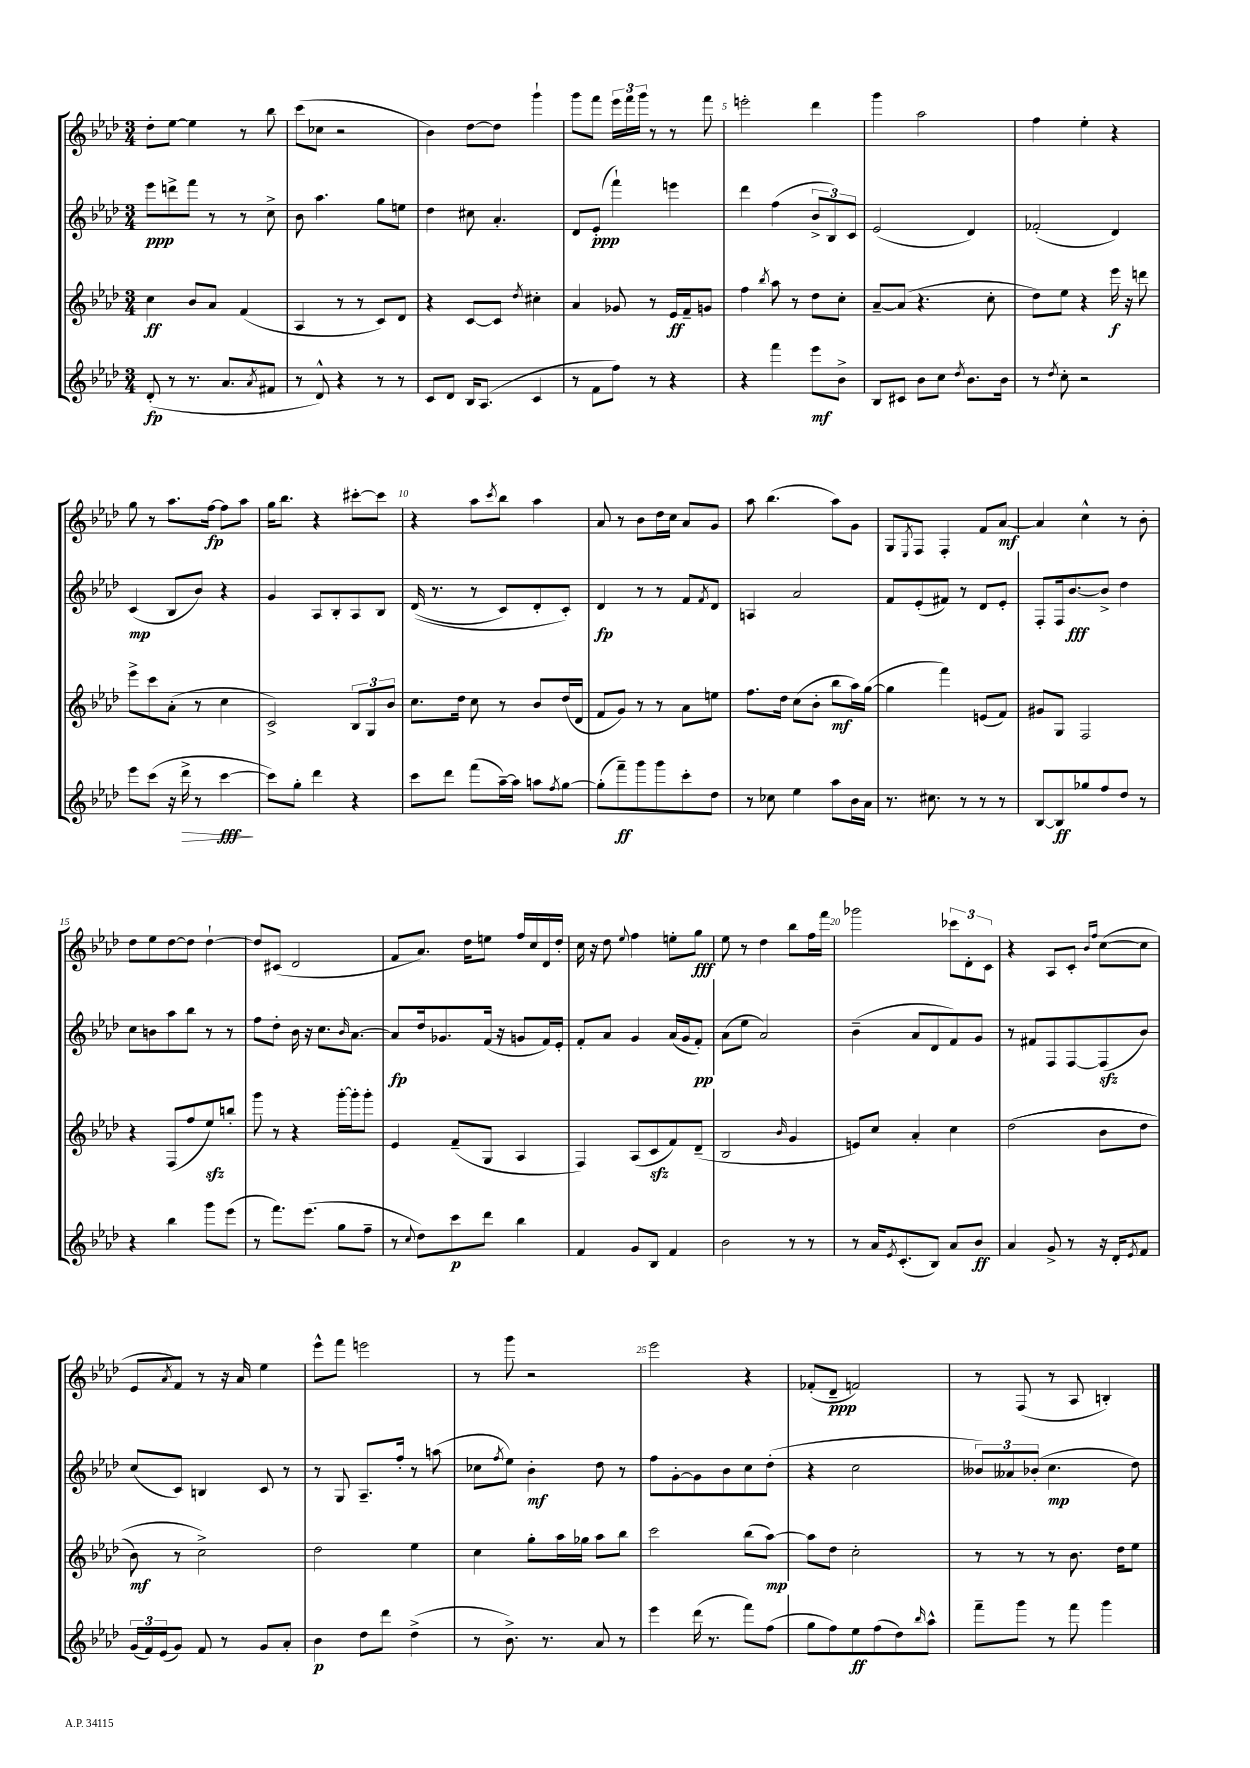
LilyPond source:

<<
\new StaffGroup <<
\new Staff = "s0" {
    \clef treble \key aes \major \numericTimeSignature \time 3/4
    des''8-. ees''8~ ees''4 r8 bes''8 |
    c'''8( ces''8 r2 |
    bes'4) des''8~ des''8 g'''4-! |
    g'''8 f'''8 \tuplet 3/2 { ees'''16 f'''16 g'''16 } r8 r8 f'''8 |
    e'''2-. des'''4 |
    g'''4 aes''2 |
    f''4 ees''4-. r4 |
    g''8 r8 aes''8. f''16~\fp f''8 aes''8 |
    g''16 bes''8. r4 cis'''8~-. cis'''8 |
    r4 aes''8 \acciaccatura { c'''8 } bes''8 aes''4 |
    aes'8 r8 bes'8 des''16 c''16 aes'8 g'8 |
    aes''8 bes''4.( aes''8) g'8 |
    g8 \acciaccatura { ees8 } f8 f4-. f'8 aes'8~\mf |
    aes'4 c''4-^ r8 bes'8-. |
    des''8 ees''8 des''8~ des''8 des''4~-! |
    des''8 cis'8( des'2 |
    f'8 aes'8.) des''16 e''8 f''16 c''16 des'16 des''16-. |
    c''16 r16 des''8 \appoggiatura { ees''8 } f''4 e''8-. g''8\fff |
    ees''8 r8 des''4 bes''8 f''16 f'''16 |
    ges'''2 \tuplet 3/2 { ces'''8 des'8-. c'8 } |
    r4 aes8 c'8-. \grace { bes'16 f''16 } c''8~( c''8 |
    ees'8 \acciaccatura { aes'8 } f'8) r8 r16 aes'16 ees''4 |
    ees'''8-^ f'''8 e'''2 |
    r8 g'''8 r2 |
    ees'''2 r4 |
    fes'8-.( des'8--\ppp f'2) |
    r8 f8( r8 aes8 b4-.) \bar "|." |
}
\new Staff = "s1" {
    \clef treble \key aes \major \numericTimeSignature \time 3/4
    ees'''8\ppp d'''8-> f'''8 r8 r8 c''8-> |
    bes'8 aes''4. g''8 e''8 |
    des''4 cis''8 aes'4.-. |
    des'8 ees'8-.\ppp( f'''4-!) e'''4 |
    des'''4 f''4( \tuplet 3/2 { bes'8-> bes8) c'8 } |
    ees'2( des'4) |
    fes'2-.( des'4) |
    c'4\mp( bes8 bes'8) r4 |
    g'4 aes8 bes8-. aes8 bes8 |
    des'16(\( r8. r8 c'8) des'8-. c'8-.\) |
    des'4\fp r8 r8 f'8 \acciaccatura { f'8 } des'8 |
    a4 aes'2 |
    f'8 ees'8-.( fis'8) r8 des'8 ees'8-. |
    f8-. f16 bes'8.~\fff bes'8-> des''4 |
    c''8 b'8 aes''8 bes''8 r8 r8 |
    f''8 des''8-. bes'16 r16 c''8. \grace { bes'16 } aes'8.~ |
    aes'8\fp des''16 ges'8. f'16( r16 g'8 f'16) ees'16-. |
    f'8-. aes'8 g'4 aes'16( g'16 f'8-.\pp) |
    aes'8( ees''8 aes'2) |
    bes'4--( aes'8 des'8 f'8) g'8 |
    r8 fis'8 f8 f8~ f8\sfz( bes'8) |
    c''8( c'8) b4 c'8 r8 |
    r8 g8 aes8.-- f''16-. r8 a''8( |
    ces''8 \acciaccatura { f''8 } ees''8) bes'4-.\mf des''8 r8 |
    f''8 g'8~-. g'8 bes'8 c''8 des''8-.( |
    r4 c''2 |
    \tuplet 3/2 { beses'8) aeses'8 bes'8-.( } c''4.\mp des''8) \bar "|." |
}
\new Staff = "s2" {
    \clef treble \key aes \major \numericTimeSignature \time 3/4
    c''4\ff bes'8 aes'8 f'4( |
    aes4 r8 r8 c'8) des'8 |
    r4 c'8~ c'8 \acciaccatura { des''8 } cis''4-. |
    aes'4 ges'8 r8 ees'16\ff f'16-- g'8 |
    f''4 \acciaccatura { bes''8 } aes''8 r8 des''8 c''8-. |
    aes'8~-- aes'8( r4. c''8-. |
    des''8) ees''8 r4 ees'''16\f r16 d'''8 |
    ees'''8-> c'''8 aes'8-.( r8 c''4 |
    c'2->) \tuplet 3/2 { bes8 g8 bes'8 } |
    c''8. des''16 c''8 r8 bes'8 des''16( des'16 |
    f'8 g'8) r8 r8 aes'8 e''8 |
    f''8. des''16 c''8( bes'8-. bes''8\mf aes''16) g''16~( |
    g''4 f'''4) e'8( f'8) |
    gis'8 g8 f2 |
    r4 f8( f''8 ees''8\sfz) b''8-. |
    g'''8 r8 r4 g'''16~-. g'''16-. g'''8-. |
    ees'4 f'8--( g8 aes4 |
    f4) aes8( c'8\sfz f'8) des'8--( |
    bes2 \grace { bes'16 } g'4 |
    e'8) c''8 aes'4-. c''4 |
    des''2(\( bes'8 des''8 |
    bes'8\mf) r8 c''2->\) |
    des''2 ees''4 |
    c''4 g''8-. aes''16 ges''16 aes''8 bes''8 |
    c'''2 bes''8( aes''8~\mp) |
    aes''8 des''8 c''2-. |
    r8 r8 r8 bes'8. des''16 ees''8 \bar "|." |
}
\new Staff = "s3" {
    \clef treble \key aes \major \numericTimeSignature \time 3/4
    des'8-.\fp( r8 r8. aes'8. \acciaccatura { aes'8 } fis'8 |
    r8 des'8-^) r4 r8 r8 |
    c'8 des'8 bes16 aes8.( c'4 |
    r8 f'8 f''8) r8 r4 |
    r4 f'''4 ees'''8\mf bes'8-> |
    bes8 cis'8 bes'8 c''8 \acciaccatura { des''8 } bes'8. bes'16 |
    r8 \acciaccatura { des''8 } c''8-. r2 |
    ees'''8 c'''8( r16 des'''16->\> r8 c'''4~\fff\! |
    c'''8) g''8-. des'''4 r4 |
    c'''8 des'''8 f'''8( aes''16~--) aes''16 a''8 \acciaccatura { f''8 } g''8~ |
    g''8-.( f'''8--\ff) g'''8 g'''8 c'''8-. des''8 |
    r8 ces''8 ees''4 aes''8 bes'16 aes'16 |
    r8. cis''8. r8 r8 r8 |
    bes8~ bes8\ff ges''8 f''8 des''8 r8 |
    r4 bes''4 g'''8 ees'''8( |
    r8 f'''8.) ees'''8.( g''8 f''8-- |
    r8 \appoggiatura { c''8 } des''8) c'''8\p des'''8 bes''4 |
    f'4 g'8 bes8 f'4 |
    bes'2 r8 r8 |
    r8 aes'16 \acciaccatura { ees'8 } c'8.-.( bes8) aes'8 bes'8\ff |
    aes'4 g'8-> r8 r16 des'16-. \acciaccatura { ees'8 } f'8 |
    \tuplet 3/2 { g'16( f'16) ees'16( } g'8) f'8 r8 g'8 aes'8-. |
    bes'4\p des''8 des'''8 des''4->( |
    r8 bes'8.->) r8. aes'8 r8 |
    ees'''4 des'''16( r8. f'''8) f''8( |
    g''8 f''8) ees''8\ff f''8( des''8) \grace { bes''16 } aes''8-^ |
    f'''8-- g'''8 r8 f'''8 g'''4 \bar "|." |
}
>>
>>
\layout { \context { \Score \override BarNumber.break-visibility = ##(#f #t #t) barNumberVisibility = #(every-nth-bar-number-visible 5) } }
